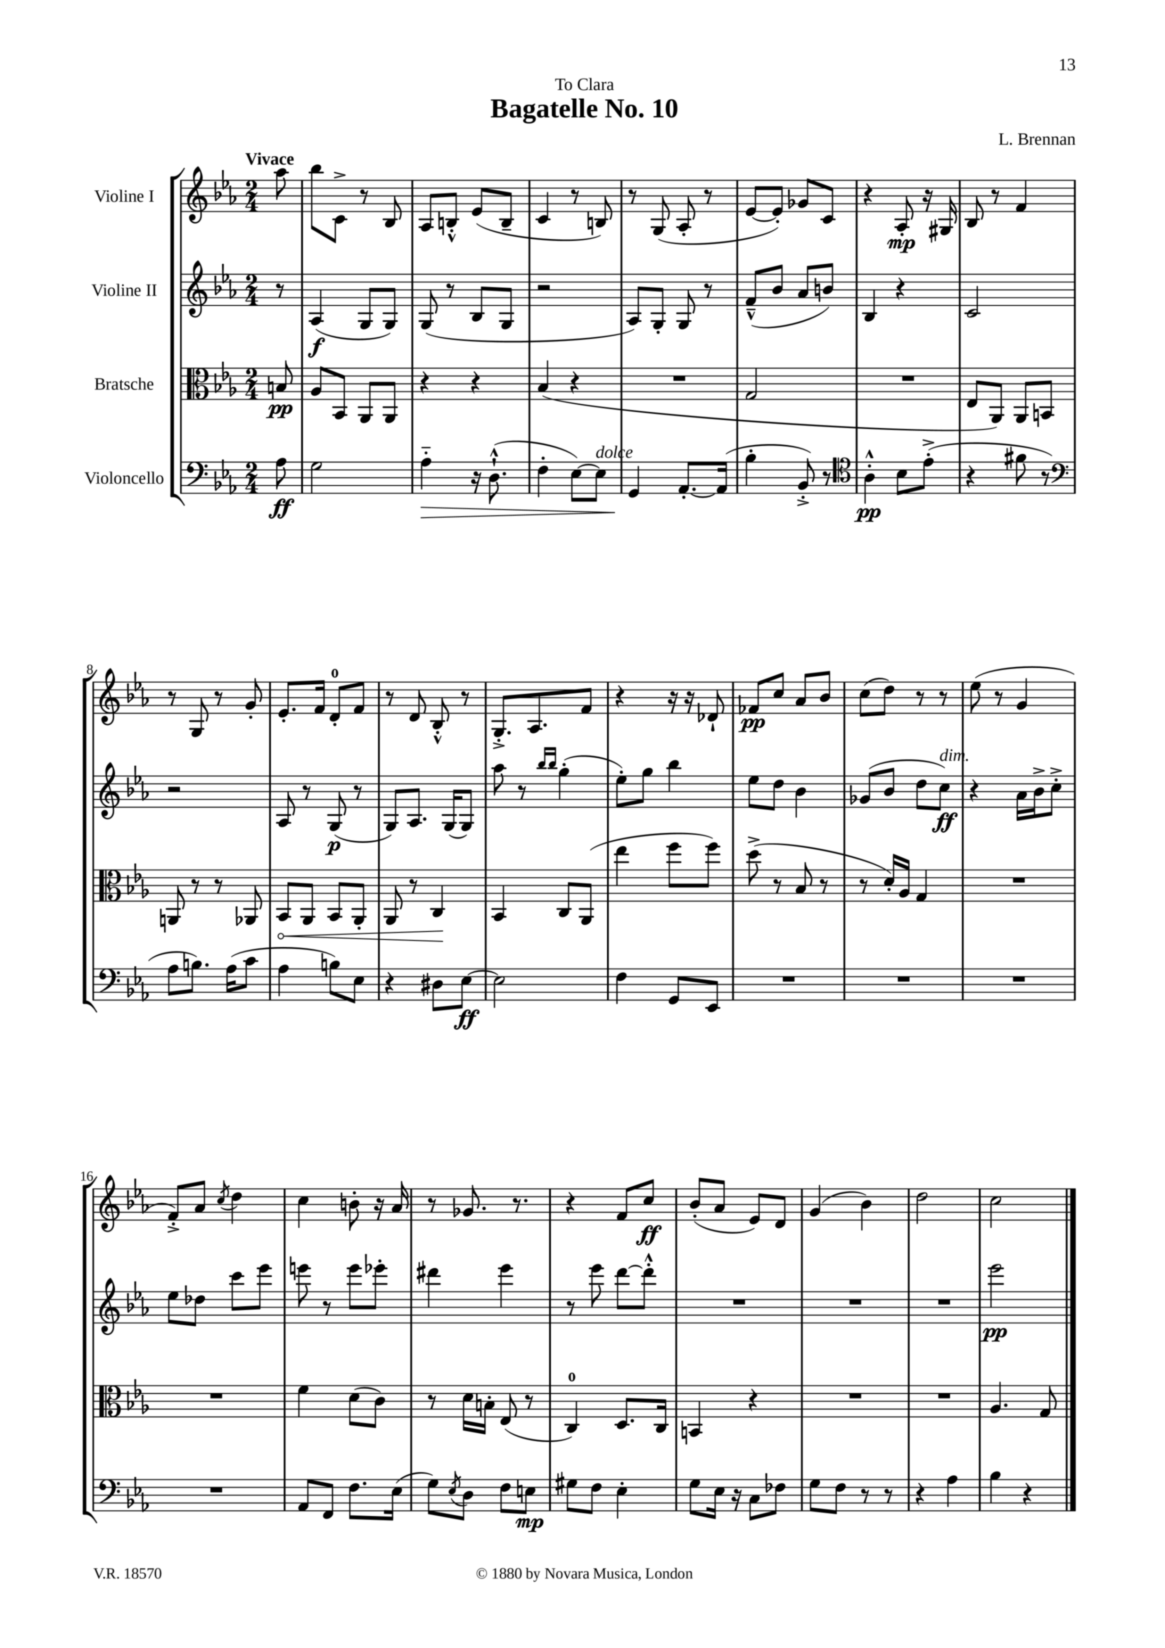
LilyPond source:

\header { title = "Bagatelle No. 10" composer = "L. Brennan" dedication = "To Clara" }
<<
\new StaffGroup <<
\new Staff = "s0" \with { instrumentName = "Violine I" } {
    \clef treble \key ees \major \numericTimeSignature \time 2/4 \partial 8 \tempo "Vivace"
    aes''8 |
    bes''8 c'8-> r8 bes8 |
    aes8 b8-.-^ ees'8( b8-- |
    c'4 r8 b8) |
    r8 g8( aes8-. r8 |
    ees'8~ ees'8-.) ges'8 c'8 |
    r4 aes8-.\mp r16 gis16 |
    bes8 r8 f'4 |
    r8 g8 r8 g'8-. |
    ees'8.-. f'16 d'8-0-. f'8 |
    r8 d'8 bes8-.-^ r8 |
    g8.-.-> aes8. f'8 |
    r4 r16 r16 des'8-! |
    fes'8\pp c''8 aes'8 bes'8 |
    c''8( d''8) r8 r8 |
    ees''8( r8 g'4 |
    f'8-.->) aes'8 \acciaccatura { c''8 } d''4 |
    c''4 b'8-. r16 aes'16 |
    r8 ges'8. r8. |
    r4 f'8 c''8\ff |
    bes'8-.( aes'8 ees'8) d'8 |
    g'4( bes'4) |
    d''2 |
    c''2 \bar "|." |
}
\new Staff = "s1" \with { instrumentName = "Violine II" } {
    \clef treble \key ees \major \numericTimeSignature \time 2/4 \partial 8
    r8 |
    aes4\f( g8 g8) |
    g8( r8 bes8 g8 |
    r2 |
    aes8) g8-. g8 r8 |
    f'8---^( bes'8 aes'8 b'8) |
    bes4 r4 |
    c'2 |
    r2 |
    aes8 r8 g8\p( r8 |
    g8) aes8. g16( g8) |
    aes''8 r8 \grace { bes''16 bes''16 } g''4-.( |
    ees''8-.) g''8 bes''4 |
    ees''8 d''8 bes'4 |
    ges'8( bes'8 d''8 c''8\ff^\markup { \italic "dim." }) |
    r4 aes'16 bes'16-> c''8-.-> |
    ees''8 des''8 c'''8 ees'''8 |
    e'''8 r8 e'''8 ees'''8-. |
    dis'''4 ees'''4 |
    r8 ees'''8 d'''8~ d'''8-.-^ |
    R2 |
    R2 |
    R2 |
    ees'''2\pp \bar "|." |
}
\new Staff = "s2" \with { instrumentName = "Bratsche" } {
    \clef alto \key ees \major \numericTimeSignature \time 2/4 \partial 8
    b8\pp |
    aes8 bes,8 aes,8 aes,8 |
    r4 r4 |
    bes4( r4 |
    R2 |
    g2 |
    R2 |
    ees8 aes,8) aes,8 b,8 |
    a,8 r8 r8 aes,8 |
    \once \override Hairpin.circled-tip = ##t bes,8\< aes,8 bes,8 aes,8-. |
    aes,8 r8 c4\! |
    bes,4 c8 aes,8( |
    ees''4 f''8 f''8) |
    d''8->( r8 bes8 r8 |
    r8 d'16-.) aes16 g4 |
    R2 |
    R2 |
    f'4 d'8( c'8) |
    r8 d'16 b16-. ees8( r8 |
    c4-0) d8. c16 |
    b,4 r4 |
    R2 |
    R2 |
    aes4. g8 \bar "|." |
}
\new Staff = "s3" \with { instrumentName = "Violoncello" } {
    \clef bass \key ees \major \numericTimeSignature \time 2/4 \partial 8
    aes8\ff |
    g2 |
    aes4-_\> r16 d8.-!-^( |
    f4-. ees8~) ees8^\markup { \italic "dolce" } |
    g,4\! aes,8.~-. aes,16( |
    bes4-. bes,8-.->) r8 |
    \clef tenor aes4-.-^\pp bes8 ees'8-.->( |
    r4 fis'8 r8 |
    \clef bass aes8 b8.) aes16( c'8 |
    aes4 b8) ees8 |
    r4 dis8 ees8~\ff |
    ees2 |
    f4 g,8 ees,8 |
    R2 |
    R2 |
    R2 |
    R2 |
    aes,8 f,8 f8. ees16( |
    g8) \acciaccatura { ees8 } d8 f8 e8\mp |
    gis8 f8 ees4-. |
    g8 ees16 r16 c8 fes8 |
    g8 f8 r8 r8 |
    r4 aes4 |
    bes4 r4 \bar "|." |
}
>>
>>
